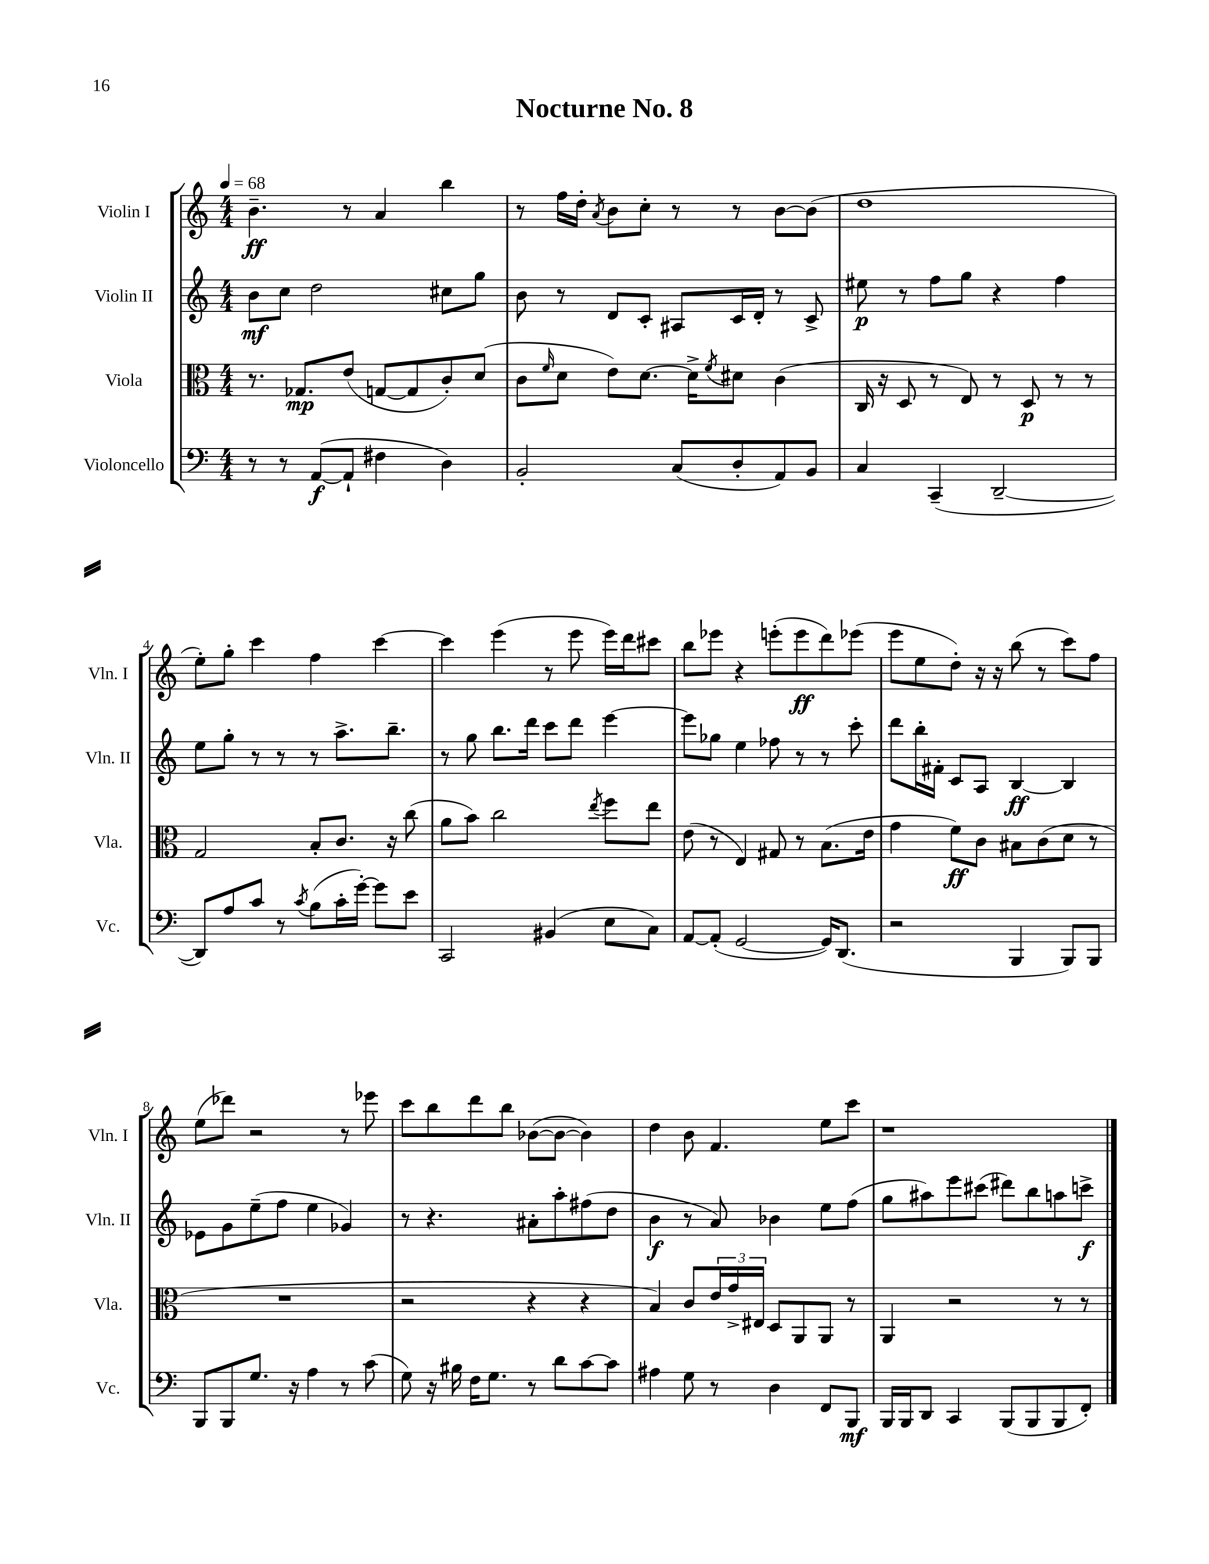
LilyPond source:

\header { title = "Nocturne No. 8" }
<<
\new StaffGroup <<
\new Staff = "s0" \with { instrumentName = "Violin I" shortInstrumentName = "Vln. I" } {
    \clef treble \key c \major \numericTimeSignature \time 4/4 \tempo 4 = 68
    b'4.--\ff r8 a'4 b''4 |
    r8 f''16 d''16-. \acciaccatura { a'8 } b'8 c''8-. r8 r8 b'8~ b'8( |
    d''1 |
    e''8-.) g''8-. c'''4 f''4 c'''4~ |
    c'''4 e'''4( r8 e'''8 e'''16) d'''16 cis'''8 |
    b''8 ees'''8 r4 e'''8-.( e'''8\ff d'''8) ees'''8( |
    e'''8 e''8 d''8-.) r16 r16 b''8( r8 c'''8) f''8 |
    e''8( des'''8) r2 r8 ees'''8 |
    c'''8 b''8 d'''8 b''8 bes'8~( bes'8~ bes'4) |
    d''4 b'8 f'4. e''8 c'''8 |
    r1 \bar "|." |
}
\new Staff = "s1" \with { instrumentName = "Violin II" shortInstrumentName = "Vln. II" } {
    \clef treble \key c \major \numericTimeSignature \time 4/4
    b'8\mf c''8 d''2 cis''8 g''8 |
    b'8 r8 d'8 c'8-. ais8 c'16 d'16-. r8 c'8-> |
    eis''8\p r8 f''8 g''8 r4 f''4 |
    e''8 g''8-. r8 r8 r8 a''8.-> b''8.-- |
    r8 g''8 b''8. d'''16 c'''8 d'''8 e'''4~ |
    e'''8 ges''8 e''4 fes''8 r8 r8 c'''8-. |
    d'''8 b''16-. fis'16-. c'8 a8 b4~\ff b4 |
    ees'8 g'8 e''8--( f''8 e''4 ges'4) |
    r8 r4. ais'8-. a''8-. fis''8( d''8 |
    b'4\f r8 a'8) bes'4 e''8 f''8( |
    g''8 ais''8) e'''8 cis'''8( dis'''8) b''8 a''8 c'''8->\f \bar "|." |
}
\new Staff = "s2" \with { instrumentName = "Viola" shortInstrumentName = "Vla." } {
    \clef alto \key c \major \numericTimeSignature \time 4/4
    r8. ges8.\mp e'8( g8~ g8 c'8-.) d'8( |
    c'8 \grace { f'16 } d'8 e'8) d'8.~ d'16-> \acciaccatura { f'8 } dis'8 c'4( |
    c16 r16 d8 r8 e8) r8 d8\p r8 r8 |
    g2 b8-. c'8. r16 c''8( |
    a'8 b'8) c''2 \acciaccatura { e''8 } f''8 e''8 |
    e'8( r8 e4) gis8 r8 b8.( e'16 |
    g'4 f'8\ff) c'8 bis8 c'8( d'8 r8 |
    R1 |
    r2 r4 r4 |
    b4) c'8 \tuplet 3/2 { e'16 g'16-> eis16 } d8 a,8 a,8 r8 |
    a,4 r2 r8 r8 \bar "|." |
}
\new Staff = "s3" \with { instrumentName = "Violoncello" shortInstrumentName = "Vc." } {
    \clef bass \key c \major \numericTimeSignature \time 4/4
    r8 r8 a,8~\f( a,8-! fis4 d4) |
    b,2-. c8( d8-. a,8) b,8 |
    c4 c,4--( d,2~-- |
    d,8) a8 c'8 r8 \acciaccatura { c'8 } b8( c'16-. g'16~-.) g'8 e'8 |
    c,2 bis,4( e8 c8) |
    a,8~ a,8-.( g,2~ g,16) d,8.( |
    r2 b,,4 b,,8) b,,8 |
    b,,8 b,,8 g8. r16 a4 r8 c'8( |
    g8) r16 bis16 f16 g8. r8 d'8 c'8~ c'8 |
    ais4 g8 r8 d4 f,8 b,,8\mf |
    b,,16 b,,16 d,8 c,4 b,,8( b,,8 b,,8 f,8-.) \bar "|." |
}
>>
>>
